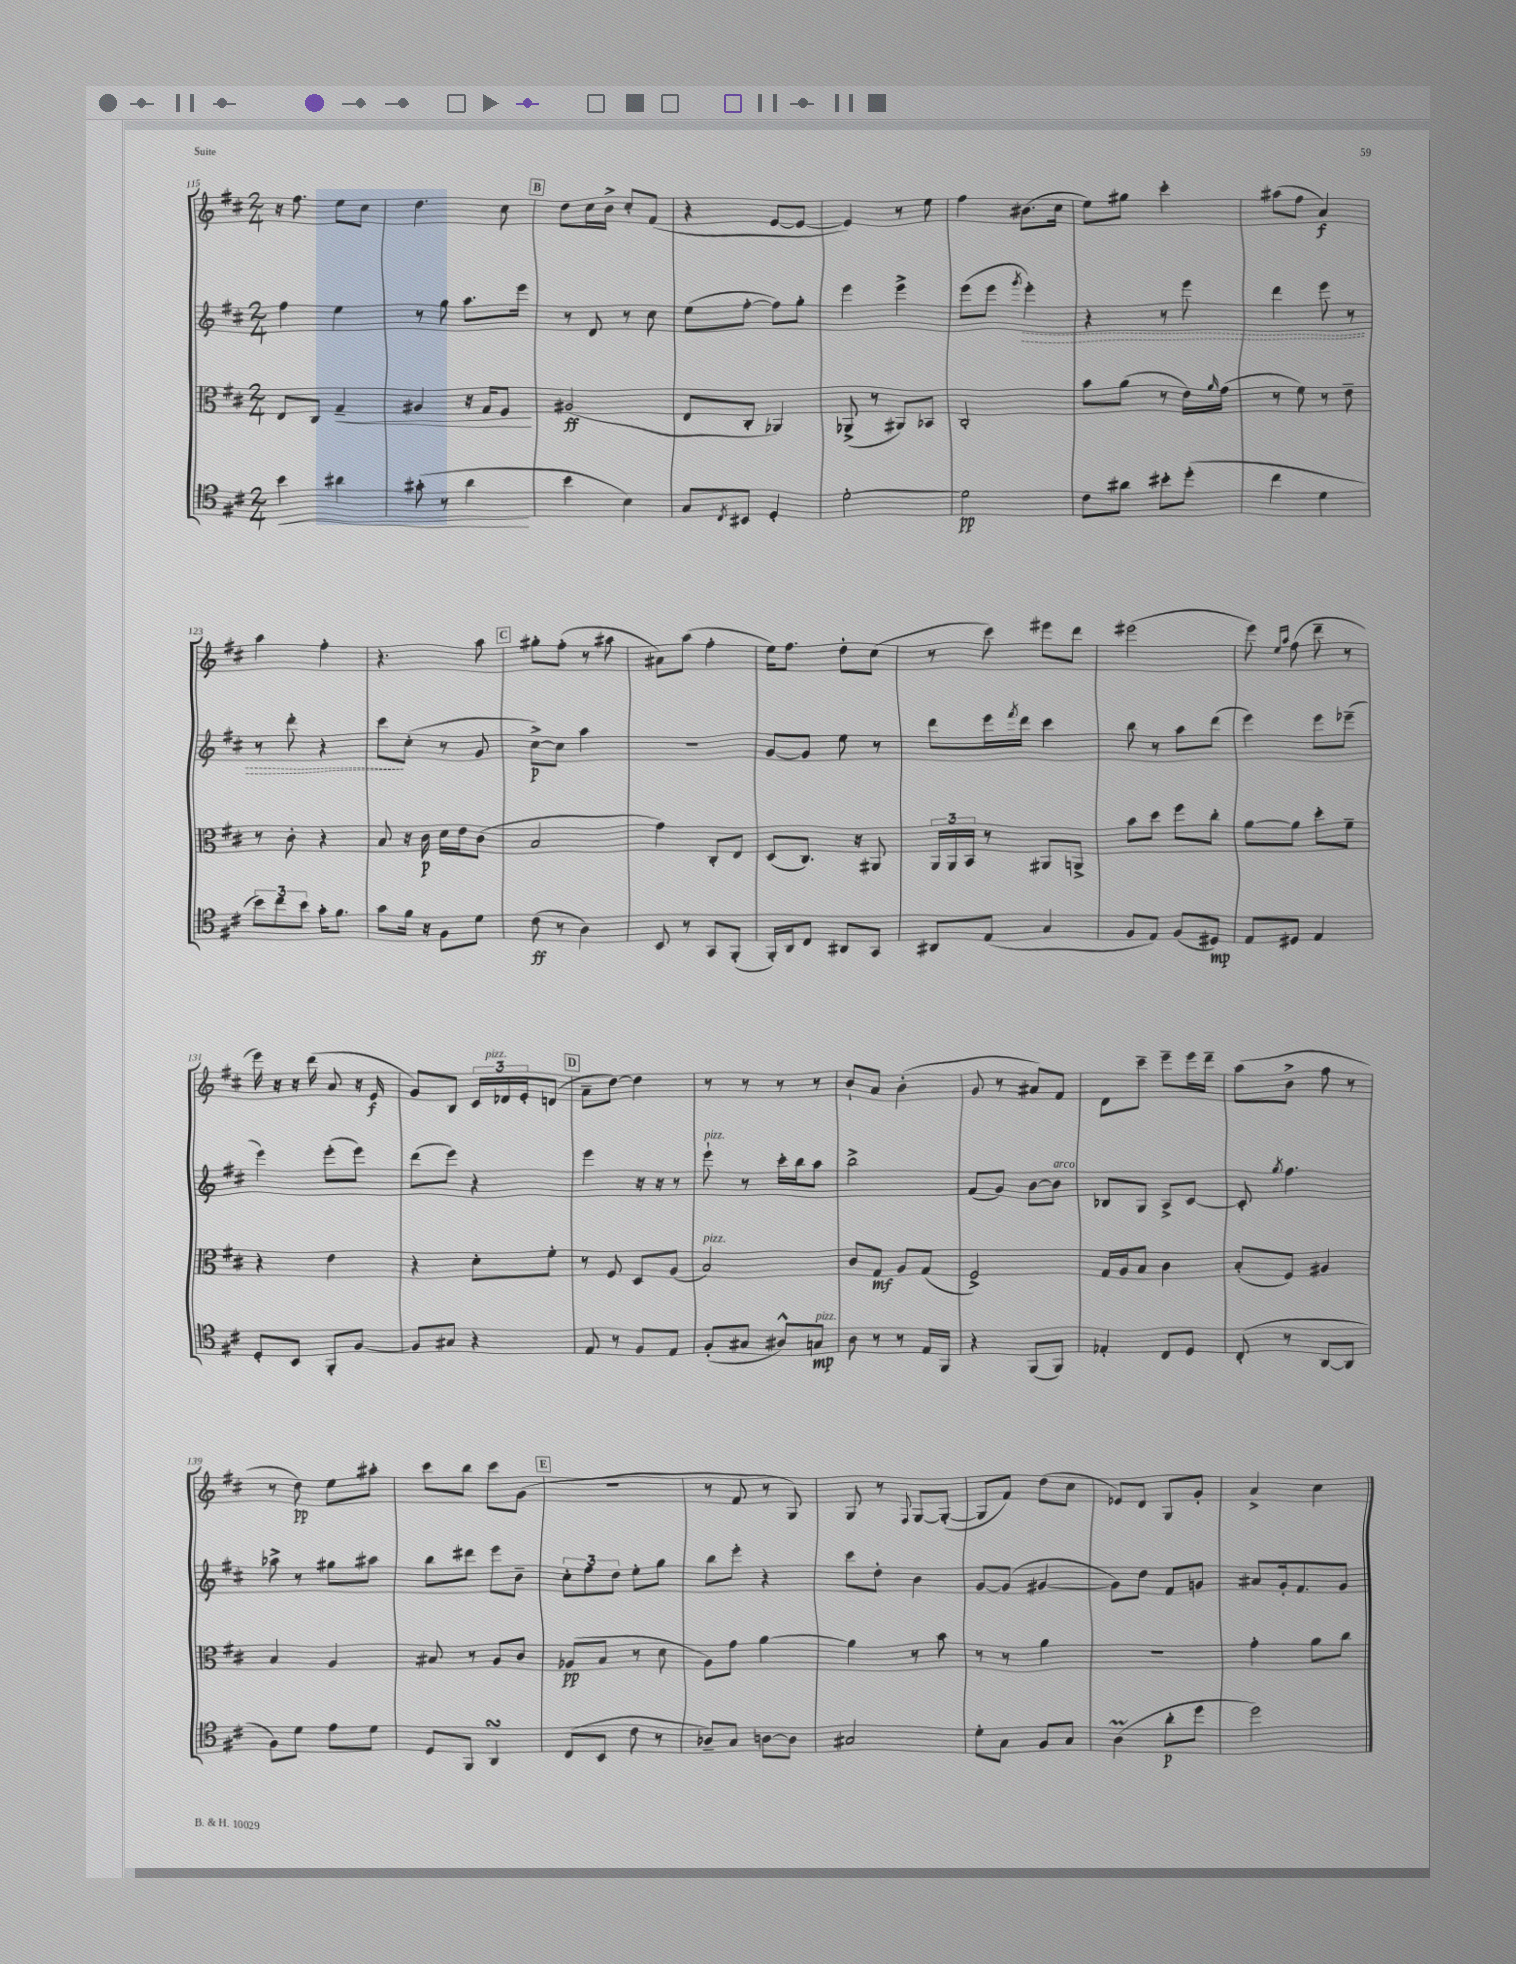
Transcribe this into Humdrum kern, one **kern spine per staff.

**kern	**dynam	**kern	**dynam	**kern	**dynam	**kern	**dynam
*part4	*part4	*part3	*part3	*part2	*part2	*part1	*part1
*staff4	*staff4	*staff3	*staff3	*staff2	*staff2	*staff1	*staff1
*clefC4	*	*clefC3	*	*clefG2	*	*clefG2	*
*k[f#c#]	*	*k[f#c#]	*	*k[f#c#]	*	*k[f#c#]	*
*M2/4	*	*M2/4	*	*M2/4	*	*M2/4	*
=115	=115	=115	=115	=115	=115	=115	=115
!	!LO:HP:b	!	!	!	!	!	!
4b\	<	8E/L	.	4ff#\	.	16r	.
.	.	.	.	.	.	8.ff#\	.
.	.	8C#/J	.	.	.	.	.
!	!	!	!LO:HP:b	!	!	!	!
4a#X\	.	4G~/	<	4ee\	.	8ee\L	.
.	.	.	.	.	.	8cc#\J	.
=116	=116	=116	=116	=116	=116	=116	=116
(8g#X'\	.	4A#X/	.	8r	.	4.dd\	.
8r	.	.	.	8gg\	.	.	.
4a\	.	16r	.	8.aa\L	.	.	.
.	.	16G/KL	.	.	.	.	.
.	.	8F#/J	.	.	.	8cc#\	.
.	.	.	.	16eee\Jk	.	.	.
.	[	.	[	.	.	.	.
!!LO:REH:place=s1:t=B
=117	=117	=117	=117	=117	=117	=117	=117
4b\	.	(2A#X/	ff	8r	.	8dd\L	.
.	.	.	.	8d/	.	16cc#\L	.
.	.	.	.	.	.	16b^\JJ	.
4B\)	.	.	.	8r	.	8cc#'/L	.
.	.	.	.	8cc#\	.	(8f#/J	.
=118	=118	=118	=118	=118	=118	=118	=118
8G/L	.	8E/L	.	(8ee\L	.	4r	.
8qC#/	.	.	.	.	.	.	.
8BB#X/J	.	8C#'/J	.	[8ff#'\J	.	.	.
4D'/	.	4AA-X/)	.	8ff#\L])	.	[8e/L	.
.	.	.	.	8gg'\J	.	8e/J_	.
=119	=119	=119	=119	=119	=119	=119	=119
[2d'\	.	(8AA-X^/	.	4eee\	.	4e/])	.
.	.	8r	.	.	.	.	.
.	.	8AA#X/L)	.	4eee^\	.	8r	.
.	.	8BB-X/J	.	.	.	8ee\	.
=120	=120	=120	=120	=120	=120	=120	=120
2d\]	pp	2C#'/	.	(8eee\L	.	4ff#\	.
.	.	.	.	8eee\J	.	.	.
.	.	.	.	8qggg/	.	.	.
!	!	!	!	!	!LO:HP:b	!	!
.	.	.	.	4eee'\)	>	(8.b#X\L	.
.	.	.	.	.	.	16cc#\Jk	.
=121	=121	=121	=121	=121	=121	=121	=121
8c#\L	.	8b\L	.	4r	.	8ee\L)	.
8a#X\J	.	(8a\J	.	.	.	8gg#X\J	.
8b#X'\L	.	8r	.	8r	.	4ccc#'\	.
(8dd'\J	.	16e\LL)	.	8eee\	.	.	.
.	.	16qqa/	.	.	.	.	.
.	.	(16g\JJ	.	.	.	.	.
=122	=122	=122	=122	=122	=122	=122	=122
4cc#\	.	8r	.	4ddd\	.	(8aa#X\L	.
.	.	8f#\)	.	.	.	8ff#\J	.
4d\	.	8r	.	8eee\	.	4a/)	f
.	.	8e~\	.	8r	.	.	.
!!LO:LB:g=z
=123	=123	=123	=123	=123	=123	=123	=123
12b\L)	.	8r	.	8r	.	4aa\	.
12cc#\	.	.	.	.	.	.	.
.	.	8c#'\	.	8ddd'\	.	.	.
12b\J	.	.	.	.	.	.	.
16g'\KL	.	4r	.	4r	.	4ff#'\	.
8.f#\J	.	.	.	.	.	.	.
=124	=124	=124	=124	=124	=124	=124	=124
8g\L	.	8B/	.	8ccc#\L	.	4.r	.
16f#\Jk	.	16r	.	(8cc#'\J	]	.	.
16r	.	16c#\	p	.	.	.	.
8F#\L	.	16d\LL	.	8r	.	.	.
.	.	16e\J	.	.	.	.	.
8d\J	.	(8c#\J	.	8g/	.	8aa\	.
!!LO:REH:place=s1:t=C
=125	=125	=125	=125	=125	=125	=125	=125
(8c#\	ff	2B/	.	[8cc#^\L)	p	8gg#X'\L	.
8r	.	.	.	8cc#\J]	.	(8ff#'\J	.
4A\)	.	.	.	4aa\	.	8r	.
.	.	.	.	.	.	8aa#X\	.
=126	=126	=126	=126	=126	=126	=126	=126
8BB/	.	4g\)	.	2r	.	8a#X\L)	.
8r	.	.	.	.	.	(8aa\J	.
8GG/L	.	8C#'/L	.	.	.	4ff#'\	.
(8FF#'/J	.	8E/J	.	.	.	.	.
=127	=127	=127	=127	=127	=127	=127	=127
16FF#'/LL)	.	(8D/L	.	[8g/L	.	16ee\KL)	.
16AA/J	.	.	.	.	.	8.ff#\J	.
8C#/J	.	8.C#/J)	.	8g/J]	.	.	.
8AA#X/L	.	.	.	8ee\	.	8dd'\L	.
.	.	16r	.	.	.	.	.
8GG/J	.	8AA#X/	.	8r	.	(8cc#\J	.
=128	=128	=128	=128	=128	=128	=128	=128
8AA#X/L	.	24AA/LL	.	8ddd\L	.	8r	.
.	.	24AA/	.	.	.	.	.
.	.	24BB/JJ	.	.	.	.	.
(8E/J	.	8r	.	16eee\L	.	8ccc#\)	.
.	.	.	.	8qfff#/	.	.	.
.	.	.	.	16ddd\JJ	.	.	.
4G/	.	8AA#X/L	.	4ccc#\	.	8eee#X\L	.
.	.	8AAn^/J	.	.	.	8ddd\J	.
=129	=129	=129	=129	=129	=129	=129	=129
8F#/L	.	8b\L	.	8bb\	.	(2eee#X\	.
8E/J)	.	8dd\J	.	8r	.	.	.
(8F#/L	.	8ff#\L	.	8aa\L	.	.	.
8D#X/J)	mp	8cc#'\J	.	(8ddd\J	.	.	.
=130	=130	=130	=130	=130	=130	=130	=130
8E/L	.	[8a\L	.	4eee\)	.	8eee\)	.
.	.	.	.	.	.	16qqee/LL	.
.	.	.	.	.	.	16qqaa/JJ	.
8D#X/J	.	8a\J]	.	.	.	(8ff#\	.
4E/	.	8dd'\L	.	8eee\L	.	8ddd~\	.
.	.	8f#~\J	.	(8eee-X~\J	.	8r	.
!!LO:LB:g=z
=131	=131	=131	=131	=131	=131	=131	=131
8D'/L	.	4r	.	4eee\)	.	16eee\)	.
.	.	.	.	.	.	16r	.
8BB/J	.	.	.	.	.	16r	.
.	.	.	.	.	.	(16ddd\	.
8FF#'/L	.	4e\	.	(8eee'\L	.	8a/	.
[8F#/J	.	.	.	8eee\J)	.	16r	.
.	.	.	.	.	.	16e/	f
=132	=132	=132	=132	=132	=132	=132	=132
8F#/L]	.	4r	.	(8ddd\L	.	8g/L)	.
8G#X/J	.	.	.	8eee\J)	.	8B/J	.
4r	.	8d'\L	.	4r	.	24c#/LL	.
!	!	!	!	!	!	!LO:TX:a:i:t=pizz.	!
.	.	.	.	.	.	24d-X/	.
.	.	.	.	.	.	24e'/J	.
.	.	8f#'\J	.	.	.	(8dn/J	.
!!LO:REH:place=s1:t=D
=133	=133	=133	=133	=133	=133	=133	=133
8E/	.	8r	.	4eee\	.	8a~\L	.
8r	.	8F#/	.	.	.	[8dd\J)	.
8F#/L	.	8D/L	.	16r	.	4dd\]	.
.	.	.	.	16r	.	.	.
8E/J	.	(8A/J	.	8r	.	.	.
=134	=134	=134	=134	=134	=134	=134	=134
!	!	!	!	!LO:TX:a:i:t=pizz.	!	!	!
!	!	!LO:TX:a:i:t=pizz.	!	!	!	!	!
(8F#'/L	.	2B/)	.	8eee`\	.	8r	.
8G#X/J	.	.	.	8r	.	8r	.
8A#X^^/L)	.	.	.	16ccc#'\LL	.	8r	.
.	.	.	.	16bb\J	.	.	.
!LO:TX:a:i:t=pizz.	!	!	!	!	!	!	!
8Gn/J	mp	.	.	8aa\J	.	8r	.
=135	=135	=135	=135	=135	=135	=135	=135
8A\	.	8c#/L	.	2bb^\	.	8b`/L	.
8r	.	8G/J	mf	.	.	8a/J	.
8r	.	8A/L	.	.	.	(4b'\	.
16E/LL	.	(8G/J	.	.	.	.	.
16FF#/JJ	.	.	.	.	.	.	.
=136	=136	=136	=136	=136	=136	=136	=136
4r	.	2F#^/)	.	(8f#/L	.	8g/	.
.	.	.	.	8g/J)	.	8r	.
(8FF#/L	.	.	.	[8b\L	.	8a#X/L)	.
!	!	!	!	!LO:TX:a:i:t=arco	!	!	!
8FF#/J)	.	.	.	8b\J]	.	8f#/J	.
=137	=137	=137	=137	=137	=137	=137	=137
4E-X'/	.	16G/LL	.	8B-X/L	.	8d\L	.
.	.	16A/J	.	.	.	.	.
.	.	8B/J	.	8G/J	.	8ccc#~\J	.
8C#/L	.	4c#\	.	8A^/L	.	8eee~\L	.
8D/J	.	.	.	[8c#/J	.	16eee\L	.
.	.	.	.	.	.	16ddd~\JJ	.
=138	=138	=138	=138	=138	=138	=138	=138
(8C#'/	.	(8B'/L	.	8c#'/]	.	(8aa\L	.
.	.	.	.	8qgg/	.	.	.
8r	.	8F#/J)	.	4.ff#\	.	8b^\J	.
[8AA/L	.	4A#X/	.	.	.	8ff#\	.
8AA/J]	.	.	.	.	.	8r	.
!!LO:LB:g=z
=139	=139	=139	=139	=139	=139	=139	=139
8F#\L)	.	4B/	.	8aa-X^\	.	8r	.
8d\J	.	.	.	8r	.	8dd\)	pp
8e\L	.	4A/	.	8gg#X\L	.	8ee\L	.
8d\J	.	.	.	8aa#X\J	.	8aa#X'\J	.
=140	=140	=140	=140	=140	=140	=140	=140
8D/L	.	8B#X/	.	8bb\L	.	8ccc#\L	.
8FF#/J	.	8r	.	8ddd#X\J	.	8bb\J	.
4AAsSSS/	.	8A/L	.	8eee\L	.	8ccc#\L	.
.	.	8c#/J	.	8b~\J	.	(8g\J	.
!!LO:REH:place=s1:t=E
=141	=141	=141	=141	=141	=141	=141	=141
(8C#/L	.	(8A-X/L	pp	12cc#'\L	.	2r	.
.	.	.	.	12ff#\	.	.	.
8BB/J	.	8B/J	.	.	.	.	.
.	.	.	.	12dd\J	.	.	.
8c#\	.	8r	.	8ee'\L	.	.	.
8r	.	8d\	.	8gg\J	.	.	.
=142	=142	=142	=142	=142	=142	=142	=142
8A-X~/L)	.	8A\L)	.	8bb\L	.	8r	.
8G/J	.	8g\J	.	8eee'\J	.	8f#/	.
[8An\L	.	[4a\	.	4r	.	8r	.
8A\J]	.	.	.	.	.	8G/)	.
=143	=143	=143	=143	=143	=143	=143	=143
2G#X/	.	4a\]	.	8ccc#\L	.	8G/	.
.	.	.	.	8dd'\J	.	8r	.
.	.	.	.	.	.	8qqF#/	.
.	.	8r	.	4b\	.	[8G/L	.
.	.	8b\	.	.	.	(8G'/J_	.
=144	=144	=144	=144	=144	=144	=144	=144
8d'\L	.	8r	.	[8g/L	.	8G/L]	.
8G\J	.	8r	.	(8g/J]	.	8f#/J)	.
8F#/L	.	4a\	.	[4g#X/	.	(8dd\L	.
8G/J	.	.	.	.	.	8cc#\J	.
=145	=145	=145	=145	=145	=145	=145	=145
(4AM\	.	2r	.	8g#\L])	.	8e-X/L)	.
.	.	.	.	8dd\J	.	8d/J	.
8a'\L	p	.	.	8f#/L	.	8G/L	.
8dd\J	.	.	.	8gn/J	.	8g'/J	.
=146	=146	=146	=146	=146	=146	=146	=146
2dd\)	.	4g'\	.	8a#X/L	.	4a^/	.
.	.	.	.	16g'/k	.	.	.
.	.	.	.	8.f#/	.	.	.
.	.	8a\L	.	.	.	4cc#\	.
.	.	8cc#\J	.	8g/J	.	.	.
==	==	==	==	==	==	==	==
*-	*-	*-	*-	*-	*-	*-	*-
